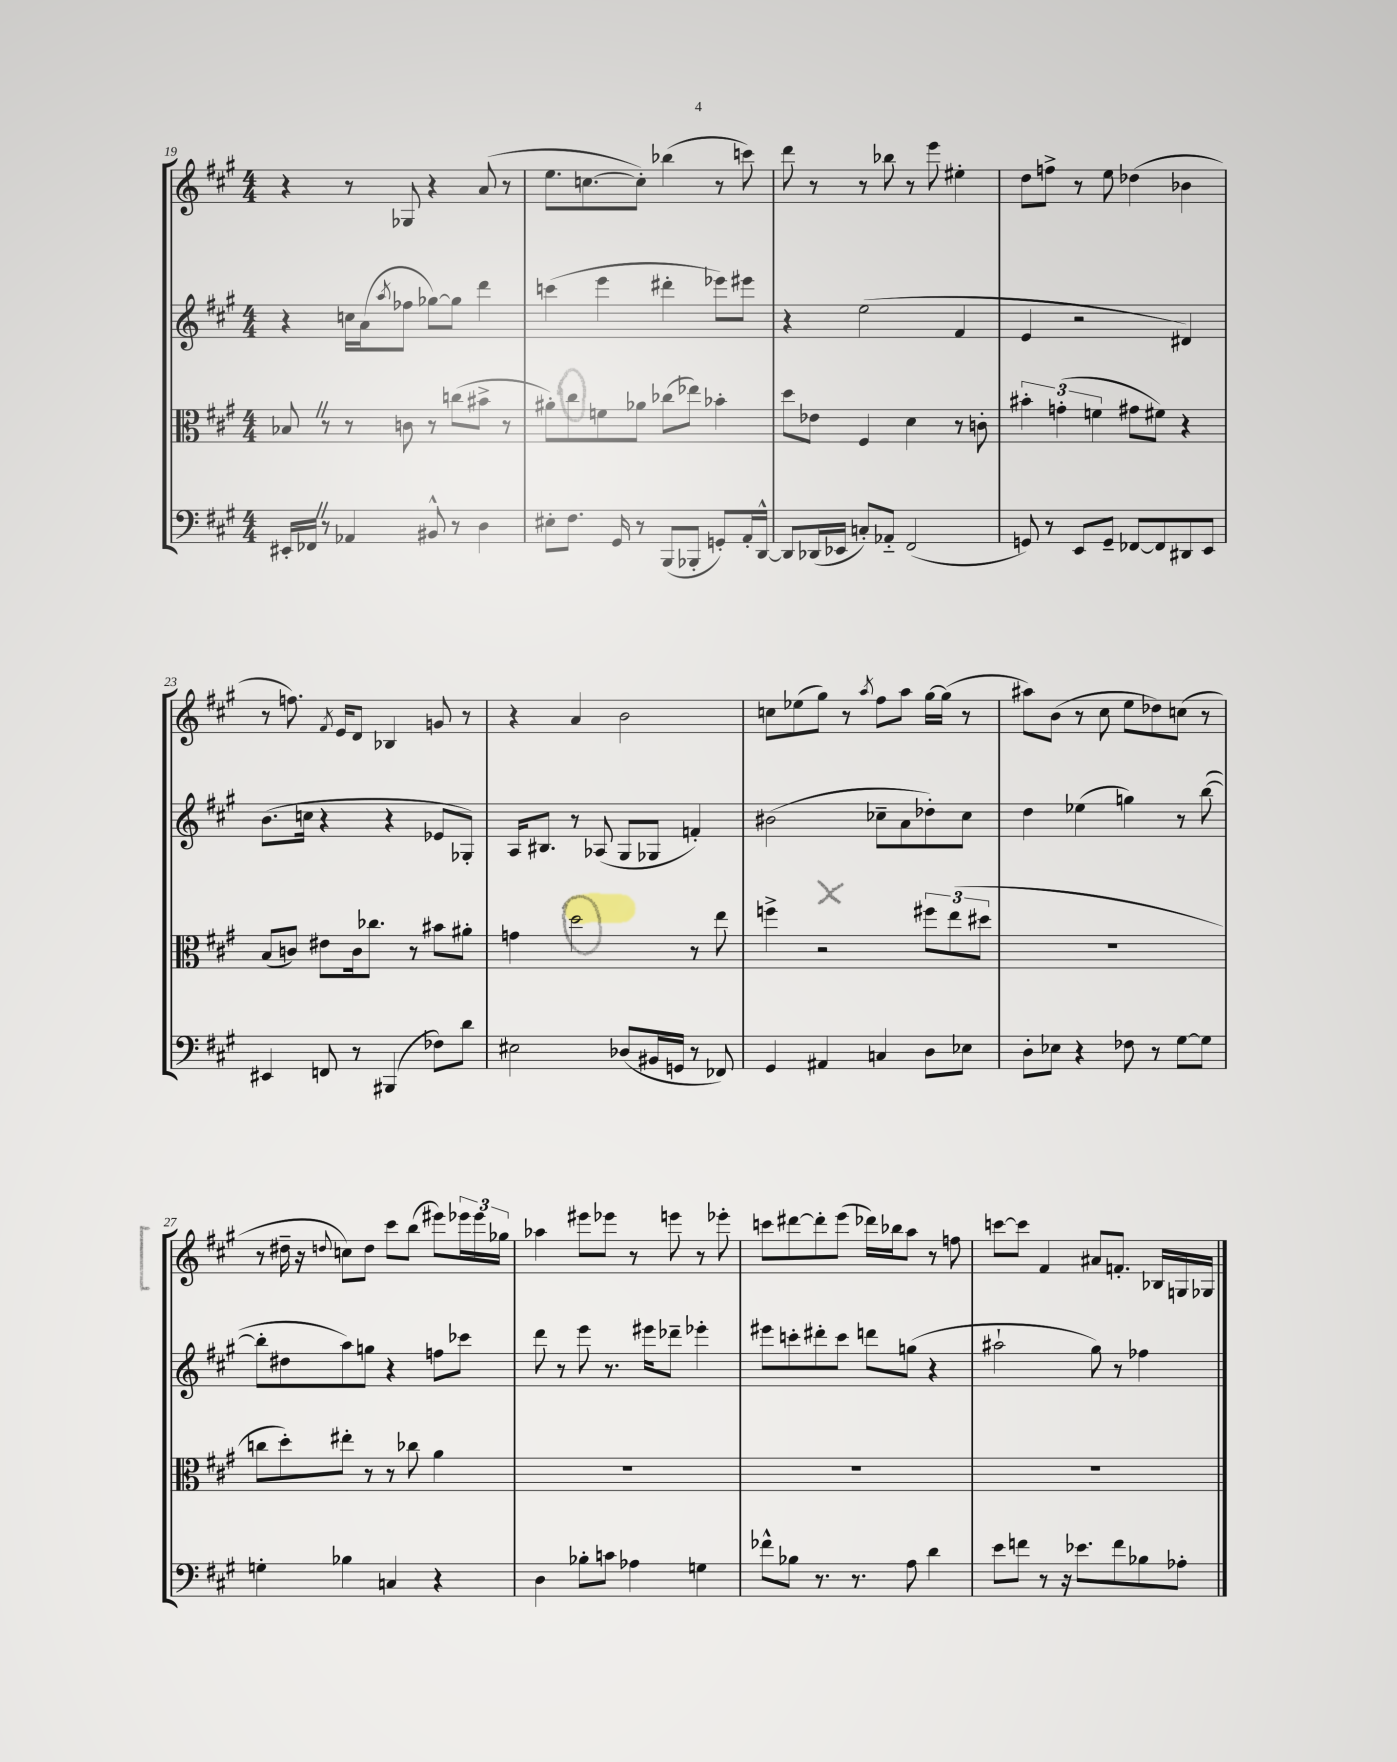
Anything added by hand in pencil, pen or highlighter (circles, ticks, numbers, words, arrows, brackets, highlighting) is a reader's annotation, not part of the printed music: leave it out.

**kern	**kern	**kern	**kern
*staff4	*staff3	*staff2	*staff1
*clefF4	*clefC3	*clefG2	*clefG2
*k[f#c#g#]	*k[f#c#g#]	*k[f#c#g#]	*k[f#c#g#]
*M4/4	*M4/4	*M4/4	*M4/4
16EE#'/LL	8B-/	4r	4r
16FF-/JJ	.	.	.
8r	8r	.	.
4AA-/	8r	16cc\LL	8r
.	.	(16a\J	.
.	.	8qaa/	.
.	8c\	8ff-\J	8G-/
8BB#^^/	8r	[8gg-\L)	4r
8r	(8cc\L	8gg-\]J	.
4D\	8b#^\J	4ddd\	(8a/
.	8r	.	8r
=	=	=	=
8E#'\L	8a#'\L)	(4ccc\	8.ee\L
8.F#\J	8cc#\	.	.
.	.	.	[8.cc\
.	8f\	4eee\	.
16GG#/	.	.	.
8r	8a-\J	.	8cc'\]J)
(8BBB/L	(8cc-\L	4ddd#'\	(4bb-\
8BBB-'/J	8ee-\J)	.	.
8GG'/L)	4b-'\	8eee-\L)	8r
16AA'/L	.	8eee#\J	8ccc\)
[16DD^^/JJ	.	.	.
=	=	=	=
8DD/]L	8dd\L	4r	8ddd\
(16DD-/L	8e-\J	.	8r
16EE-/JJ	.	.	.
8C'/L)	4F#/	(2ee\	8r
8AA-'~/J	.	.	8bb-\
(2FF#/	4d\	.	8r
.	.	.	8eee\
.	8r	4f#/	4ee#'\
.	8c'\	.	.
=	=	=	=
8GG/)	6b#'\	4e/	8dd\L
8r	.	.	8ff^\J
.	(6g'\	.	.
8EE/L	.	2r	8r
.	6f\	.	.
8GG~/J	.	.	8ee\
[8FF-/L	8g#\L	.	(4dd-\
8FF-/]	8f#\J)	.	.
8DD#/	4r	4d#/)	4b-\
8EE/J	.	.	.
=	=	=	=
4EE#/	(8B/L	(8.b\L	8r
.	8c/J)	.	8.ff\)
.	.	16cc\Jk	.
8FF/	8e#\L	4r	.
.	.	.	8qf#/
.	.	.	16e/LK
8r	16c\k	.	8d/J
.	8.cc-\J	.	.
(4BBB#/	.	4r	4B-/
.	8r	.	.
8F-\L)	8b#\L	8e-/L	8g/
8d\J	8a#'\J	8G-'/J)	8r
=	=	=	=
2E#\	4g\	16A/LK	4r
.	.	8.B#/J	.
.	2dd\	8r	4a/
.	.	(8A-/	.
(8D-/L	.	8G#/L	2b\
16BB#/L	.	8G-/J	.
16GG/JJ	.	.	.
8r	8r	4f'/)	.
8FF-/)	8ee\	.	.
=	=	=	=
4GG#/	4ff^\	(2b#\	8cc\L
.	.	.	(8ee-\
4AA#/	2r	.	8gg#\J)
.	.	.	8r
.	.	.	8qaa/
4C/	.	8cc-~\L	8ff#\L
.	.	8a\	8aa\J
8D\L	12ff#\L	8dd-'\)	[16gg#\LL
.	.	.	(16gg#\]JJ
.	(12ee\	.	.
8E-\J	.	8cc-\J	8r
.	12dd#\J	.	.
=	=	=	=
8D'\L	1r	4dd\	8aa#\L)
8E-\J	.	.	(8b\J
4r	.	(4ee-\	8r
.	.	.	8cc#\
8F-\	.	4gg\)	8ee\L
8r	.	.	8dd-\)
[8G#\L	.	8r	(8cc\J
8G#\]J	.	([8bb\	8r
=	=	=	=
4G'\	8cc\L	8bb'\]L	8r
.	8dd'\)	8dd#\	16dd#~\
.	.	.	16r
.	.	.	8qqdd/
4B-\	8ee#'\J	8aa\)	8cc\L)
.	8r	8gg\J	8dd\J
4C/	8r	4r	8ccc#\L
.	8cc-\	.	(8bb\J
4r	4a\	8ff\L	8eee#\L)
.	.	8ccc-\J	24eee-\L
.	.	.	24eee-\
.	.	.	24gg-\JJ
=	=	=	=
4D\	1r	8ddd\	4aa-\
.	.	8r	.
8B-'\L	.	8eee\	8eee#\L
8c\J	.	8.r	8eee-\J
4A-\	.	.	8r
.	.	16eee#\LK	.
.	.	8ddd-~\J	8eee\
4G\	.	4eee-'\	8r
.	.	.	8eee-'\
=	=	=	=
8f-^^\L	1r	8eee#\L	8ccc\L
8B-\J	.	8ccc'\	[8ddd#\
8.r	.	8ddd#'\	8ddd#'\]
.	.	8ccc\J	(8eee\J
8.r	.	.	.
.	.	8ddd\L	16ddd-\LL)
.	.	.	16bb-\J
8A\	.	(8gg\J	8aa\J
4d\	.	4r	8r
.	.	.	8ff\
=	=	=	=
8e\L	1r	2aa#`\	[8ccc\L
8f\J	.	.	8ccc\]J
8r	.	.	4f#/
16r	.	.	.
8.e-\L	.	.	.
.	.	8gg#\)	8a#/L
8f\	.	8r	8.f'/J
8B-\	.	4ff-\	.
.	.	.	16B-/LL
8A-'\J	.	.	16G/
.	.	.	16G-/JJ
==	==	==	==
*-	*-	*-	*-
